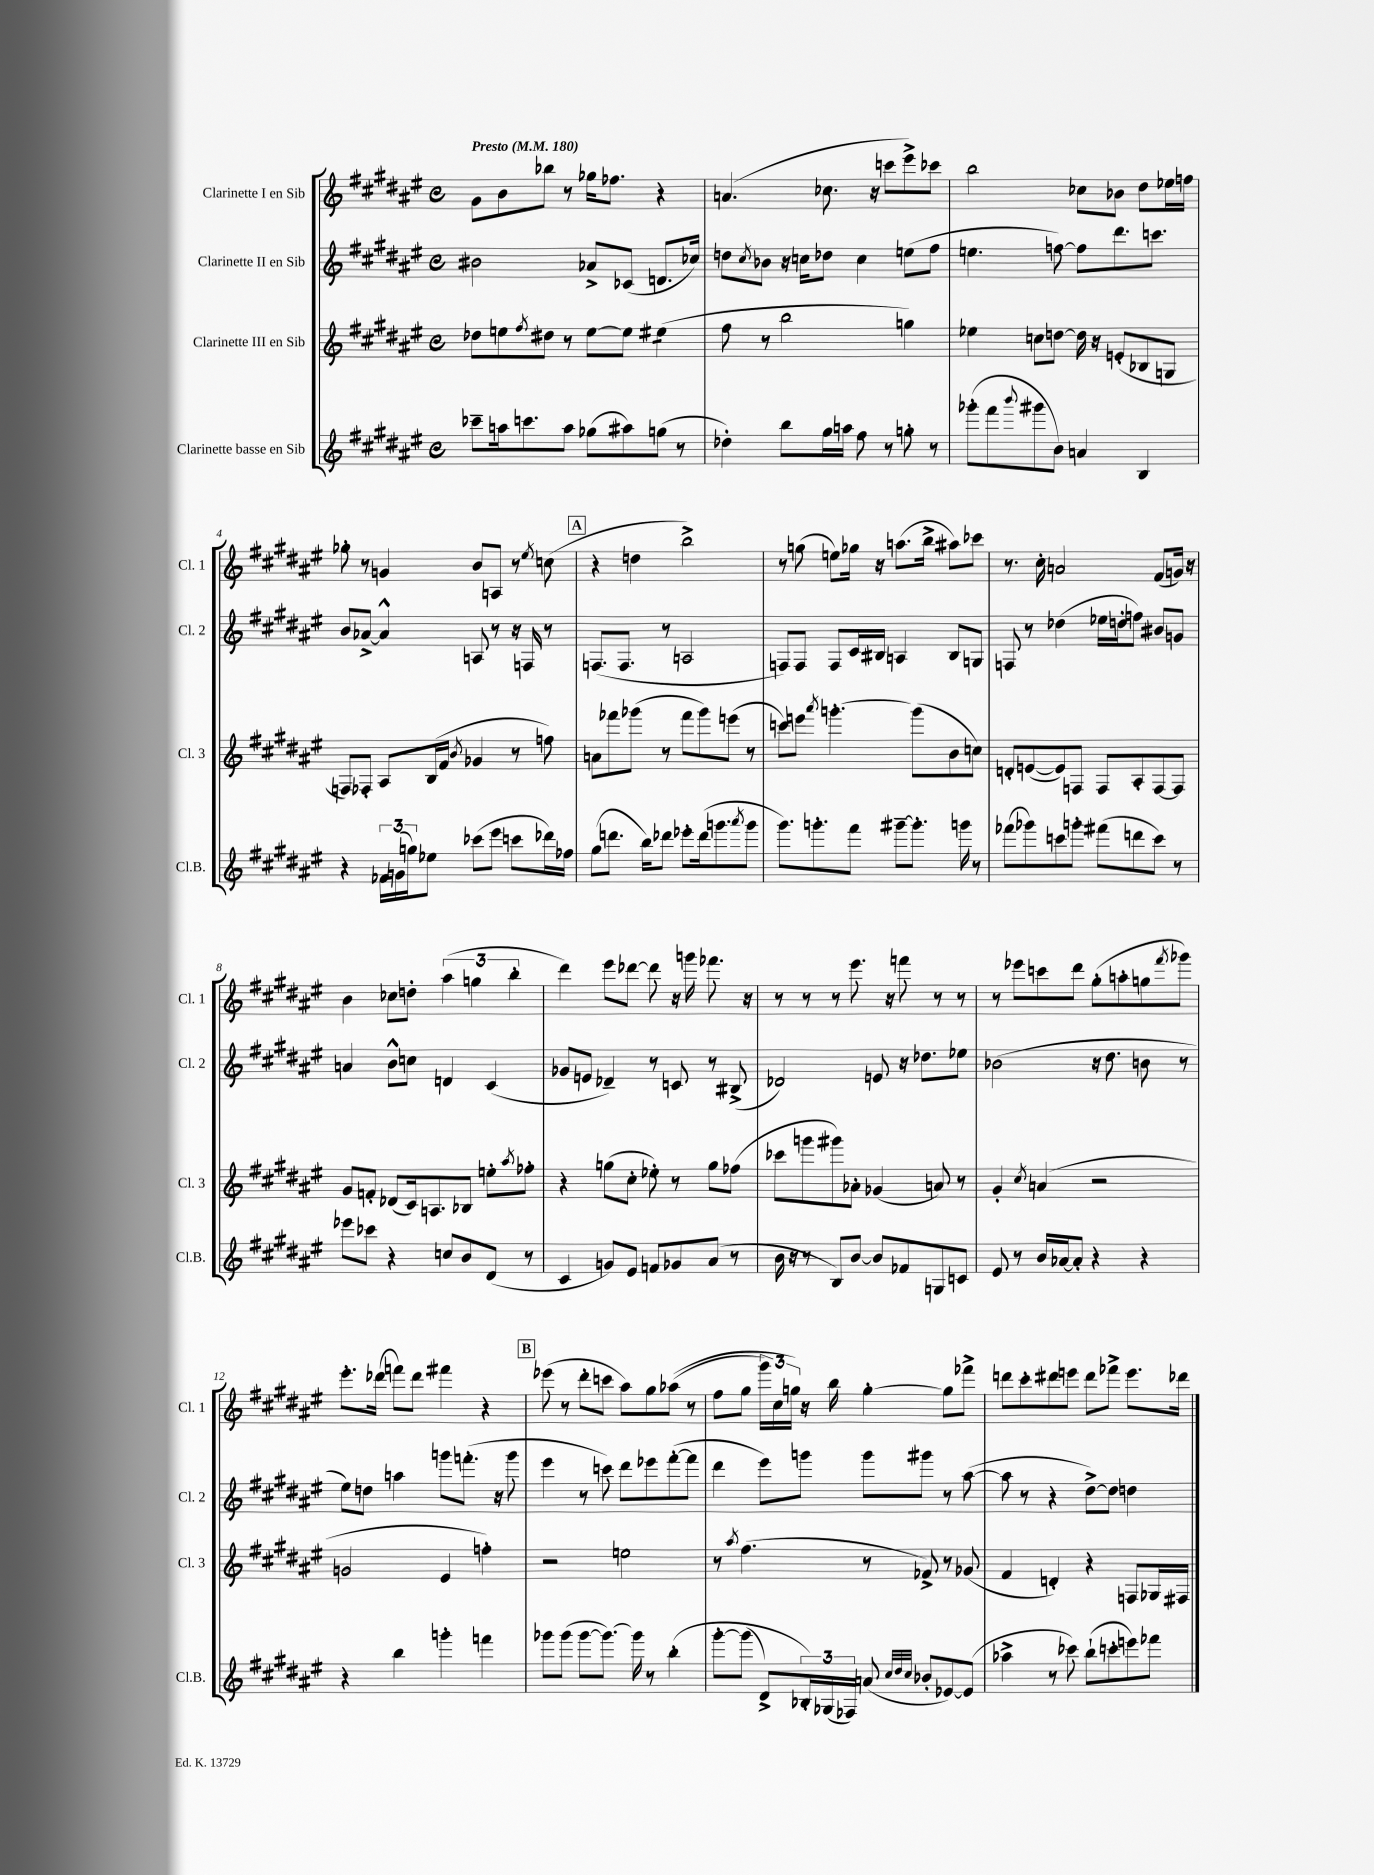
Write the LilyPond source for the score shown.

<<
\new StaffGroup <<
\new Staff = "s0" \with { instrumentName = "Clarinette I en Sib" shortInstrumentName = "Cl. 1" } {
    \clef treble \key fis \major \defaultTimeSignature \time 4/4 \tempo "Presto" 4 = 180
    gis'8 b'8 bes''8 r8 ges''16 fes''8. r4 |
    a'4.( ces''8. r16 c'''8 eis'''8->) ces'''8 |
    b''2 ces''8 bes'8 dis''8 ees''16 f''16 |
    ges''8-. r8 g'4 b'8 a8 r8 \acciaccatura { eis''8 } c''8( |
    \mark \markup { \box "A" } r4 d''4 b''2->) |
    r8 g''8( e''8) ges''16 r16 a''8.( b''16-> ais''8) ces'''8 |
    r8. cis''16-. a'2 fis'8( g'16) r16 |
    b'4 ces''8 d''8-. \tuplet 3/2 { ais''4( g''4 b''4-. } |
    dis'''4) eis'''8 des'''8~ des'''8 r16 g'''16 fes'''8. r16 |
    r8 r8 r8 eis'''8. r16 f'''8 r8 r8 |
    r8 ees'''8 c'''8 dis'''8 gis''8-.( a''8-. g''8 \acciaccatura { fis'''8 } ges'''8) |
    eis'''8.-. des'''16( f'''8) des'''8 fis'''4 r4 |
    \mark \markup { \box "B" } ees'''8( r8 dis'''8-. c'''8 ais''8) gis''8 aes''8(\( r8 |
    fis''8 gis''8 \tuplet 3/2 { gis'''16) cis''16 g''16\) } r16 b''16 g''4~-. g''8 fes'''8-> |
    d'''8 cis'''8-. dis'''8 e'''8 dis'''8 fes'''8-> e'''8. des'''16 \bar "|." |
}
\new Staff = "s1" \with { instrumentName = "Clarinette II en Sib" shortInstrumentName = "Cl. 2" } {
    \clef treble \key fis \major \defaultTimeSignature \time 4/4
    bis'2 aes'8-> ces'8( d'8. ces''16) |
    d''8 \acciaccatura { cis''8 } bes'8 r16 c''16 des''8 c''4 e''8( fis''8 |
    e''4. f''8~) f''8 dis'''8. c'''8. |
    b'8 aes'8~-> aes'4-^ a8 r8 r16 f16 r8 |
    \mark \markup { \box "A" } f8.( f8. r8 a2 |
    f8) f8 f8 cis'16 bis16 a4 bis8 g8 |
    f8 r8 des''4( ees''16 d''16-. f''8) bis'8 g'8 |
    a'4 b'8-^ c''8 d'4 cis'4( |
    ges'8 e'8 des'4--) r8 c'8 r8 bis8->( |
    des'2) e'8 r16 des''8. ees''8 |
    bes'2( r16 dis''8. b'8 r8 |
    eis''8) d''8 a''4 g'''8 f'''8.-.( r16 g'''8 |
    \mark \markup { \box "B" } eis'''4 r8 c'''8) dis'''8 ees'''8 fis'''8~-.( fis'''8 |
    dis'''4 eis'''8) g'''8 g'''8 gis'''8 r8 ais''8~( |
    ais''8 r8 r4 dis''8~->) dis''8 d''4 \bar "|." |
}
\new Staff = "s2" \with { instrumentName = "Clarinette III en Sib" shortInstrumentName = "Cl. 3" } {
    \clef treble \key fis \major \defaultTimeSignature \time 4/4
    des''8 e''8 \acciaccatura { fis''8 } dis''8 r8 e''8~ e''8 eis''4:8( |
    fis''8 r8 b''2 g''4) |
    ees''4 c''8 d''8~ d''16 r16 e'8-.( bes8 g8 |
    f8) fes8-. ais8 b16( fis'16 \acciaccatura { b'8 } ges'4 r8 f''8) |
    \mark \markup { \box "A" } a'8 fes'''8 ges'''8( r8 fes'''8 ges'''8) e'''8( r8 |
    c'''8) e'''8 \acciaccatura { ais'''8 } g'''4.~-. g'''8( b'8 c''8) |
    d'8-. e'8~( e'8) f8 f8 ais8-. f8~ f8 |
    gis'8 f'8-. des'8( cis'16) a8. bes8 e''8-. \acciaccatura { ais''8 } fes''8-. |
    r4 g''8( cis''8-. ees''8-.) r8 g''8 fes''8( |
    ces'''8 g'''8 gis'''8) aes'8-. ges'4( a'8) r8 |
    gis'4-. \acciaccatura { cis''8 } a'4( r2 |
    g'2 eis'4 f''4-.) |
    \mark \markup { \box "B" } r2 e''2 |
    r8 \acciaccatura { ais''8 } fis''4.( r8 fes'8->) r8 ges'8( |
    fis'4 d'4-.) r4 f8 ges16 fis16 \bar "|." |
}
\new Staff = "s3" \with { instrumentName = "Clarinette basse en Sib" shortInstrumentName = "Cl.B." } {
    \clef treble \key fis \major \defaultTimeSignature \time 4/4
    ces'''8-- a''16 c'''8. a''8 ges''8( ais''8) g''8( r8 |
    des''4-.) b''8 gis''16 a''16 fis''8 r8 g''8-. r8 |
    ges'''8-.( fis'''8 \appoggiatura { b'''8 } gis'''8 b'8) a'4 b4 |
    r4 \tuplet 3/2 { fes'16 g'16( g''16) } ees''8 ces'''8( eis'''8 c'''8 des'''16) fes''16 |
    \mark \markup { \box "A" } gis''8( d'''8. b''16) des'''8 ees'''8-. des'''16( g'''8. \acciaccatura { ais'''8 } g'''8 |
    gis'''8.) g'''8.-. fis'''8 gis'''8~-- gis'''8.-. g'''16 r8 |
    fes'''8( ges'''8) c'''8 g'''8-. fis'''8( d'''8 c'''8) r8 |
    ees'''8 ces'''8 r4 c''8 b'8 dis'8( r8 |
    cis'4 g'8) eis'8 f'8 ges'8 ais'8( r8 |
    b'16 r16 r8 b8) b'8~ b'8 fes'8 g8 c'8 |
    eis'8 r8 b'16 aes'16~ aes'8-. r4 r4 |
    r4 b''4 g'''4-. f'''4 |
    \mark \markup { \box "B" } ges'''8 ges'''8( ges'''8~ ges'''8.~) ges'''16 r8 b''4-.\( |
    gis'''8~-. gis'''8( dis'8->) \tuplet 3/2 { bes16-.\) ges16( fes16) } a'8( \grace { cis''32 dis''32 cis''32 } bes'8-. ees'8~) ees'8( |
    aes''4-> r8 ces'''8) b''8-!( c'''8-. e'''8) fes'''8 \bar "|." |
}
>>
>>
